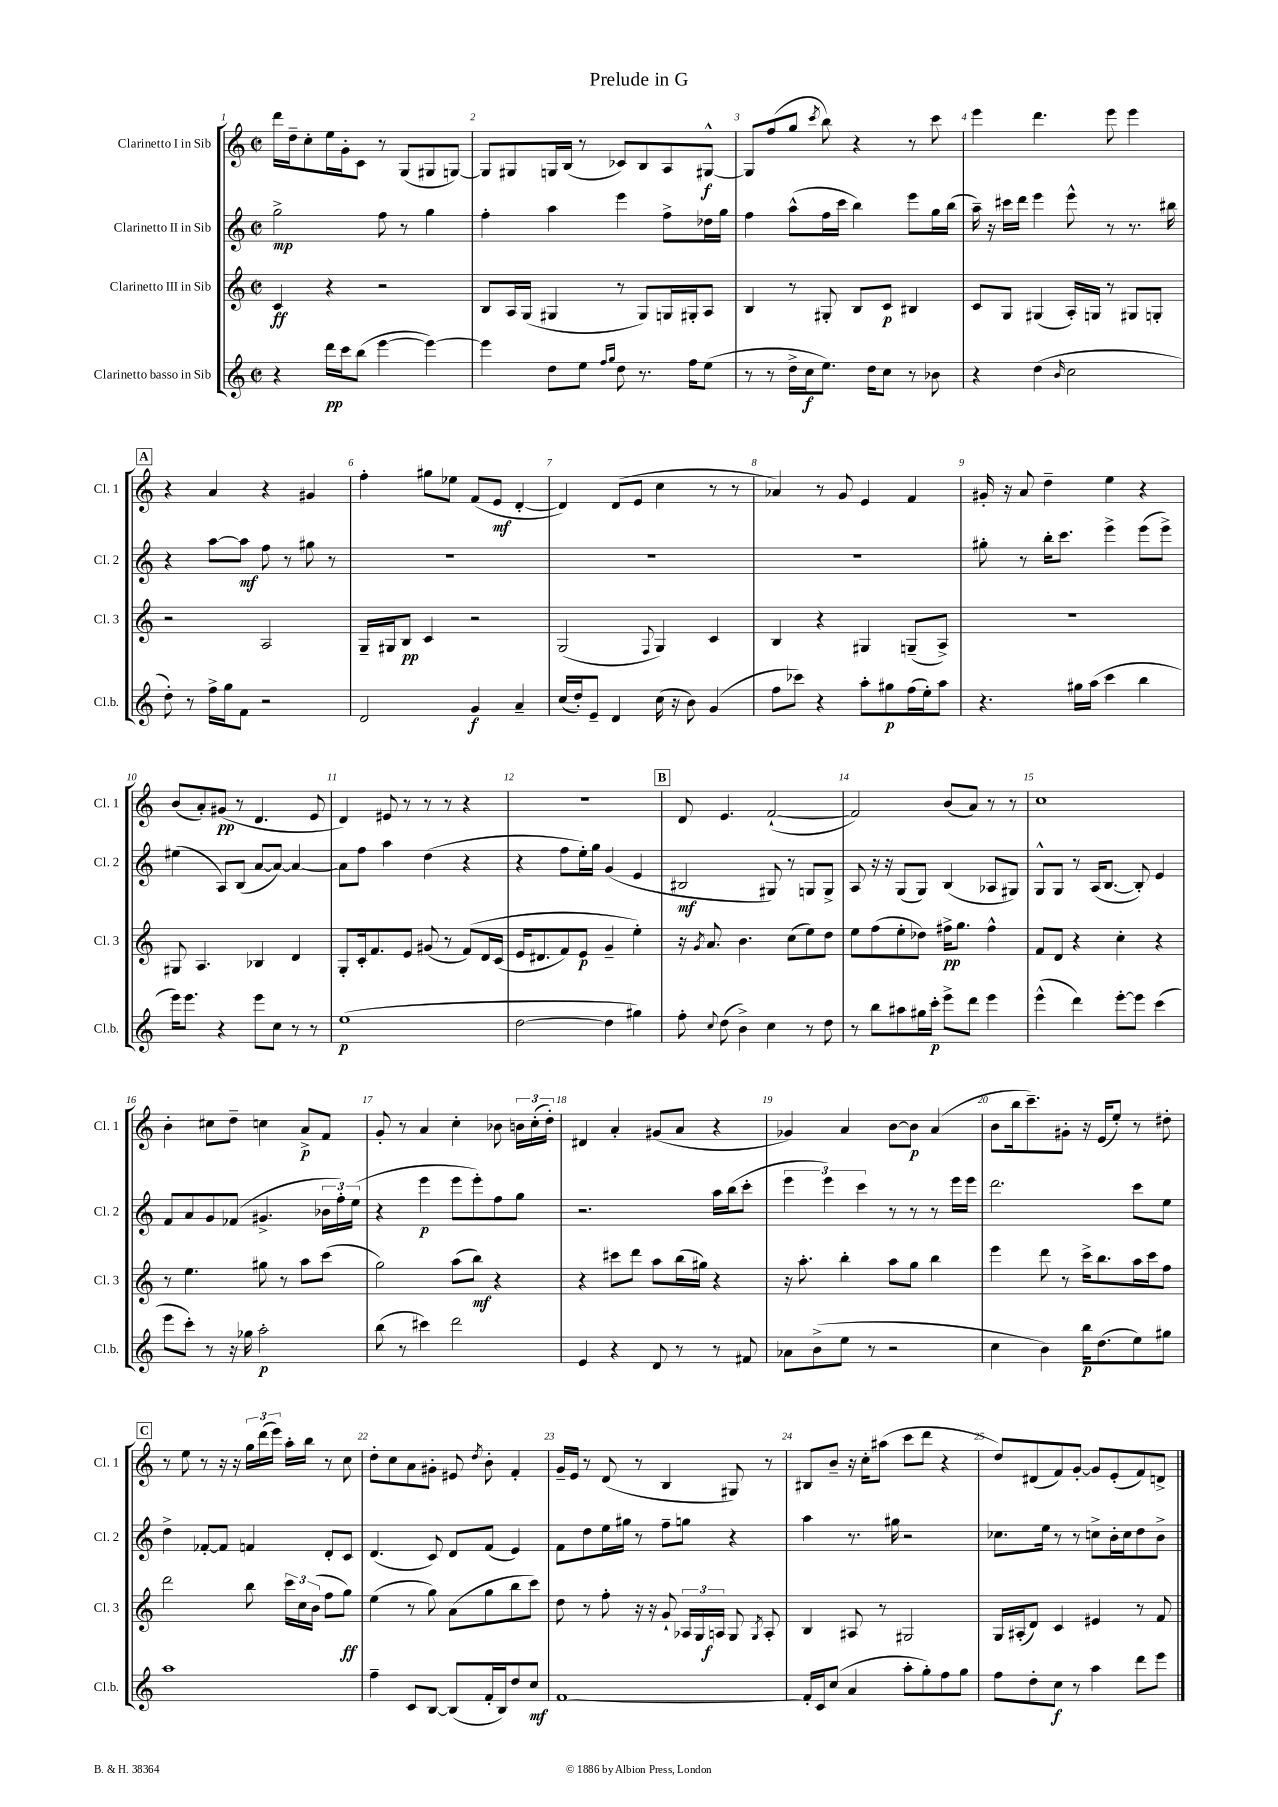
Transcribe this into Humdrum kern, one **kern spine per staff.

**kern	**kern	**kern	**kern
*staff4	*staff3	*staff2	*staff1
*clefG2	*clefG2	*clefG2	*clefG2
*k[]	*k[]	*k[]	*k[]
*M2/2	*M2/2	*M2/2	*M2/2
*met(c|)	*met(c|)	*met(c|)	*met(c|)
4r	4c/	2gg^\	16ddd\LL
.	.	.	16dd~\J
.	.	.	8cc'\
16ddd\LL	4r	.	16ee\L
16ccc\J	.	.	16g'\J
(8bb\J	.	.	8c\J
[4eee\	2r	8ff\	8r
.	.	8r	(8G/L
4eee\_)	.	4gg\	8G#/
.	.	.	[8G/J)
=	=	=	=
4eee\]	8B/L	4ff'\	8G/]L
.	16A/L	.	8G#/
.	(16G/JJ	.	.
8dd\L	4G#/	4aa\	16G/L
.	.	.	(16B/JJ
8ee\J	.	.	8r
16qqff/LL	.	.	.
16qqgg/JJ	.	.	.
8dd\	8r	4eee\	8c-/L)
8.r	8G#/L)	.	8B/
.	16G/L	8ff^\L	8A/
16ff\LK	16G#'/J	.	.
(8ee\J	8A/J	16dd-\L	[8G#^^/J
.	.	16gg\JJ	.
=	=	=	=
8r	4B/	4ff\	8G#/]L
8r	.	.	(8ff/
16dd^\LL	8r	(8aa^^\L	8gg/J
16cc\J	.	.	.
.	.	.	8qccc/
8.ee\J)	8G#'/	16ff\L	8bb\)
.	.	16ccc\JJ	.
.	8B/L	4bb\)	4r
16dd\LK	.	.	.
8cc\J	8c/J	.	.
8r	4B#/	8eee\L	8r
8b-\	.	16gg\L	8ccc\
.	.	(16bb\JJ	.
=	=	=	=
4r	8c/L	16aa~\)	4eee\
.	.	16r	.
.	8G/J	16ccc#\LL	.
.	.	16ddd\JJ	.
(4dd\	(4G#/	4eee\	4.ddd\
16qqb/	.	.	.
2cc\	16A'/LL)	8eee^^\	.
.	16G/JJ	.	.
.	8r	8r	8eee\
.	8G#/L	8.r	4eee\
.	8G'/J	.	.
.	.	16bb#\	.
=	=	=	=
8dd'\)	2r	4r	4r
8r	.	.	.
16ff^\LL	.	[8aa\L	4a/
16gg\J	.	.	.
8f\J	.	8aa\]J	.
2r	2A/	8ff\	4r
.	.	8r	.
.	.	8gg#\	4g#/
.	.	8r	.
=	=	=	=
2d/	16G~/LL	1r	4ff'\
.	16G#/J	.	.
.	8B/J	.	.
.	4c/	.	8gg#\L
.	.	.	8ee-\J
4g/	2r	.	(8f/L
.	.	.	8e/J
4a~/	.	.	[4d'/
=	=	=	=
(16cc/LL	(2G/	1r	4d/])
16dd'/J)	.	.	.
8e~/J	.	.	.
4d/	.	.	(8d/L
.	.	.	8e/J
.	8qqF/	.	.
(16cc\	4G/)	.	4cc\
16r	.	.	.
8b\)	.	.	.
(4g/	4c/	.	8r
.	.	.	8r
=	=	=	=
8ff\L	4B/	1r	4a-/)
8ccc-\J)	.	.	.
4r	4r	.	8r
.	.	.	8g/
8aa'\L	4G#/	.	4e/
8gg#\	.	.	.
(16ff\L	(8G~/L	.	4f/
16ee'\J)	.	.	.
8aa\J	8A^/J)	.	.
=	=	=	=
4.r	1r	8gg#'\	16g#'/
.	.	.	16r
.	.	8r	8a/
.	.	16bb'\LK	4dd~\
.	.	8.ccc\J	.
16gg#\LL	.	.	.
(16aa\JJ	.	.	.
4ccc\	.	4eee^\	4ee\
4bb\	.	(8eee\L	4r
.	.	8eee^\J)	.
=	=	=	=
16eee\LK)	8G#/	(4ee#\	(8b/L
8.eee\J	.	.	.
.	4.A/	.	8a'/)
4r	.	8A/L)	(8g#/J
.	.	(8B/J	8r
8eee\L	4B-/	[8a/L	4.d/
8cc\J	.	8a/_J)	.
8r	4d/	4a/_	.
8r	.	.	8e/
=	=	=	=
(1ee	8G'/L	8a\]L	4d/)
.	16c'/k	8ff\J	.
.	8.f/	.	.
.	.	4aa\	8e#/
.	8e/J	.	8r
.	(8g#/	(4dd\	8r
.	8r	.	8r
.	&(8f/L)	4r	4r
.	16d/L	.	.
.	(16c/JJ	.	.
=	=	=	=
[2dd\	16e/LK	4r	1r
.	8.d#/	.	.
.	8f/)	8ff\L	.
.	8e/J	16ee'\L)	.
.	.	16gg\JJ	.
4dd\]	4g~/	(4g/	.
4gg#\)	4ee'\&)	4e/	.
=	=	=	=
8ff'\	16r	2B#/	8d/
.	8qg/	.	.
.	8.a/	.	.
8qqcc/	.	.	.
(8dd\	.	.	4.e/
4b^\)	4.b\	.	.
4cc\	.	8G#/)	([2f`/
.	(8cc\L	8r	.
8r	8ee\)	8G/L	.
8dd\	8dd\J	8G^/J	.
=	=	=	=
8r	8ee\L	8A/	2f/])
8bb\L	(8ff\	16r	.
.	.	16r	.
8aa#\	8ee'\	(8G/L	.
16gg#\L	8dd-\J)	8G/J)	.
16ccc'\JJ	.	.	.
8eee^\L	16ff#^\LK	(4B/	(8b/L
.	8.gg\J	.	.
8ddd\J	.	.	8a/J)
4eee\	4ff#^^\	8A-/L	8r
.	.	8G#/J)	8r
=	=	=	=
(4eee^^\	8f/L	8G^^/L	1cc
.	8d/J	8G/J	.
4ddd\)	4r	8r	.
.	.	(16A/LK	.
.	.	[8.B/J	.
[8eee'\L	4cc'\	.	.
8eee\]J	.	8B'/])	.
(4ccc\	4r	4e/	.
=	=	=	=
8eee\L	8r	8f/L	4b'\
8ccc'\J)	4.ee\	8a/	.
8r	.	8g/	8cc#\L
16r	.	(8f-/J	8dd~\J
16gg-\	.	.	.
2aa'\	8gg#\	4.g#^/	4cc\
.	8r	.	.
.	8aa\L	.	8a^/L
.	(8ccc\J	24b-\LL	8f/J
.	.	24ff'\)	.
.	.	(24ee\JJ	.
=	=	=	=
(8bb\	2gg\)	4r	8g'/
8r	.	.	8r
4ccc#\)	.	4eee\	4a/
2ddd\	(8aa\L	8eee\L	4cc'\
.	8bb\J)	8eee'\)	.
.	4r	8ff\	8b-\
.	.	8gg\J	24b\LL
.	.	.	(24cc'\
.	.	.	24dd'\JJ)
=	=	=	=
4e/	4r	2.r	4d#/
4r	8ccc#\L	.	4a'/
.	8ddd\J	.	.
8d/	8aa\L	.	(8g#/L
8r	(16bb\L	.	8a/J
.	16gg#\JJ)	.	.
8r	4r	16aa\LL	4r
.	.	(16bb\J	.
8f#/	.	8ccc'\J	.
=	=	=	=
8a-\L	16r	6eee\	4g-/)
.	8.aa'\	.	.
(8b^\	.	.	.
.	.	6eee\)	.
8ee\J	4bb'\	.	4a/
.	.	6ccc\	.
8r	.	.	.
2r	8aa\L	8r	[8b\L
.	8gg\J	8r	8b\]J
.	4bb\	8r	(4a/
.	.	16eee\LL	.
.	.	16eee\JJ	.
=	=	=	=
4cc\	4eee\	2.ddd\	8b\L
.	.	.	16bb\k
.	.	.	8.ccc~\)
4b\)	8ddd\	.	.
.	8r	.	8g#'\J
16bb\LK	16ccc^\LK	.	16r
(8.dd\	8.bb\	.	(16e/LK
.	.	.	8ee'/J)
8ee\)	16aa\L	8ccc\L	8r
.	16ccc\J	.	.
8gg#\J	8ff\J	8ee\J	8dd#'\
=	=	=	=
1aa	2ddd\	4dd^\	8r
.	.	.	8ee\
.	.	[8f-'/L	8r
.	.	8f-/]J	16r
.	.	.	16r
.	8bb\	4f/	24gg\LL
.	.	.	(24ddd\
.	.	.	24eee\JJ)
.	24ccc\LL	.	16aa'\LL
.	24cc\	.	.
.	.	.	16bb\JJ
.	(24b\JJ	.	.
.	8ff\L	8d'/L	8r
.	8gg\J)	8c/J	8cc\
=	=	=	=
4ff~\	(4ee\	(4.d/	8dd'\L
.	.	.	8cc\
8c/L	8r	.	8a\
[8B/J	8gg\)	8c/)	8g#'\J
(8B/]L	(8a\L	8d/L	8e#/
.	.	.	8qdd/
16f'/L	8gg\	(8f/J	8b'\
16B/J)	.	.	.
8dd/	8bb\	4e/)	4f'/
8cc/J	8ccc\J)	.	.
=	=	=	=
[1f	8dd\	8f\L	16g~/LL
.	.	.	16e/JJ
.	8r	8dd\	8r
.	8ff'\	16ee\L	(8d/
.	.	16gg#\JJ	.
.	16r	8r	8r
.	16r	.	.
.	8g`/	8ff~\L	4B/
.	24A-/LL	8gg\J	.
.	24G/	.	.
.	24A/JJ	.	.
.	8G/	4r	8G#/)
.	8qG/	.	.
.	8A'/	.	8r
=	=	=	=
16f'/]LL	4B/	4aa\	8B#/L
16c/J	.	.	.
(8cc/J	.	.	8b~/J
4a/	8A#/	8.r	16r
.	.	.	16cc'\LK
.	8r	.	(8aa#\J
.	.	16gg#\	.
8aa'\L	2G#/	2r	8ccc\L
8gg'\)	.	.	8ddd\J
8ff\	.	.	4r
8gg\J	.	.	.
=	=	=	=
8ff\L	16G/LL	8.cc-\L	8dd/L)
.	(16A#'/J	.	.
8dd'\	8d/J)	.	(8d#/
.	.	16ee\Jk	.
8cc\J	4c/	8r	8f/)
8r	.	8r	[8g'/J
4aa\	4e#/	8cc^\L	8g/]L
.	.	16b'\L	(8e'/
.	.	16cc\J	.
8ddd\L	8r	8dd\	8f/)
8eee\J	8f/	8b^\J	8d^/J
==	==	==	==
*-	*-	*-	*-
